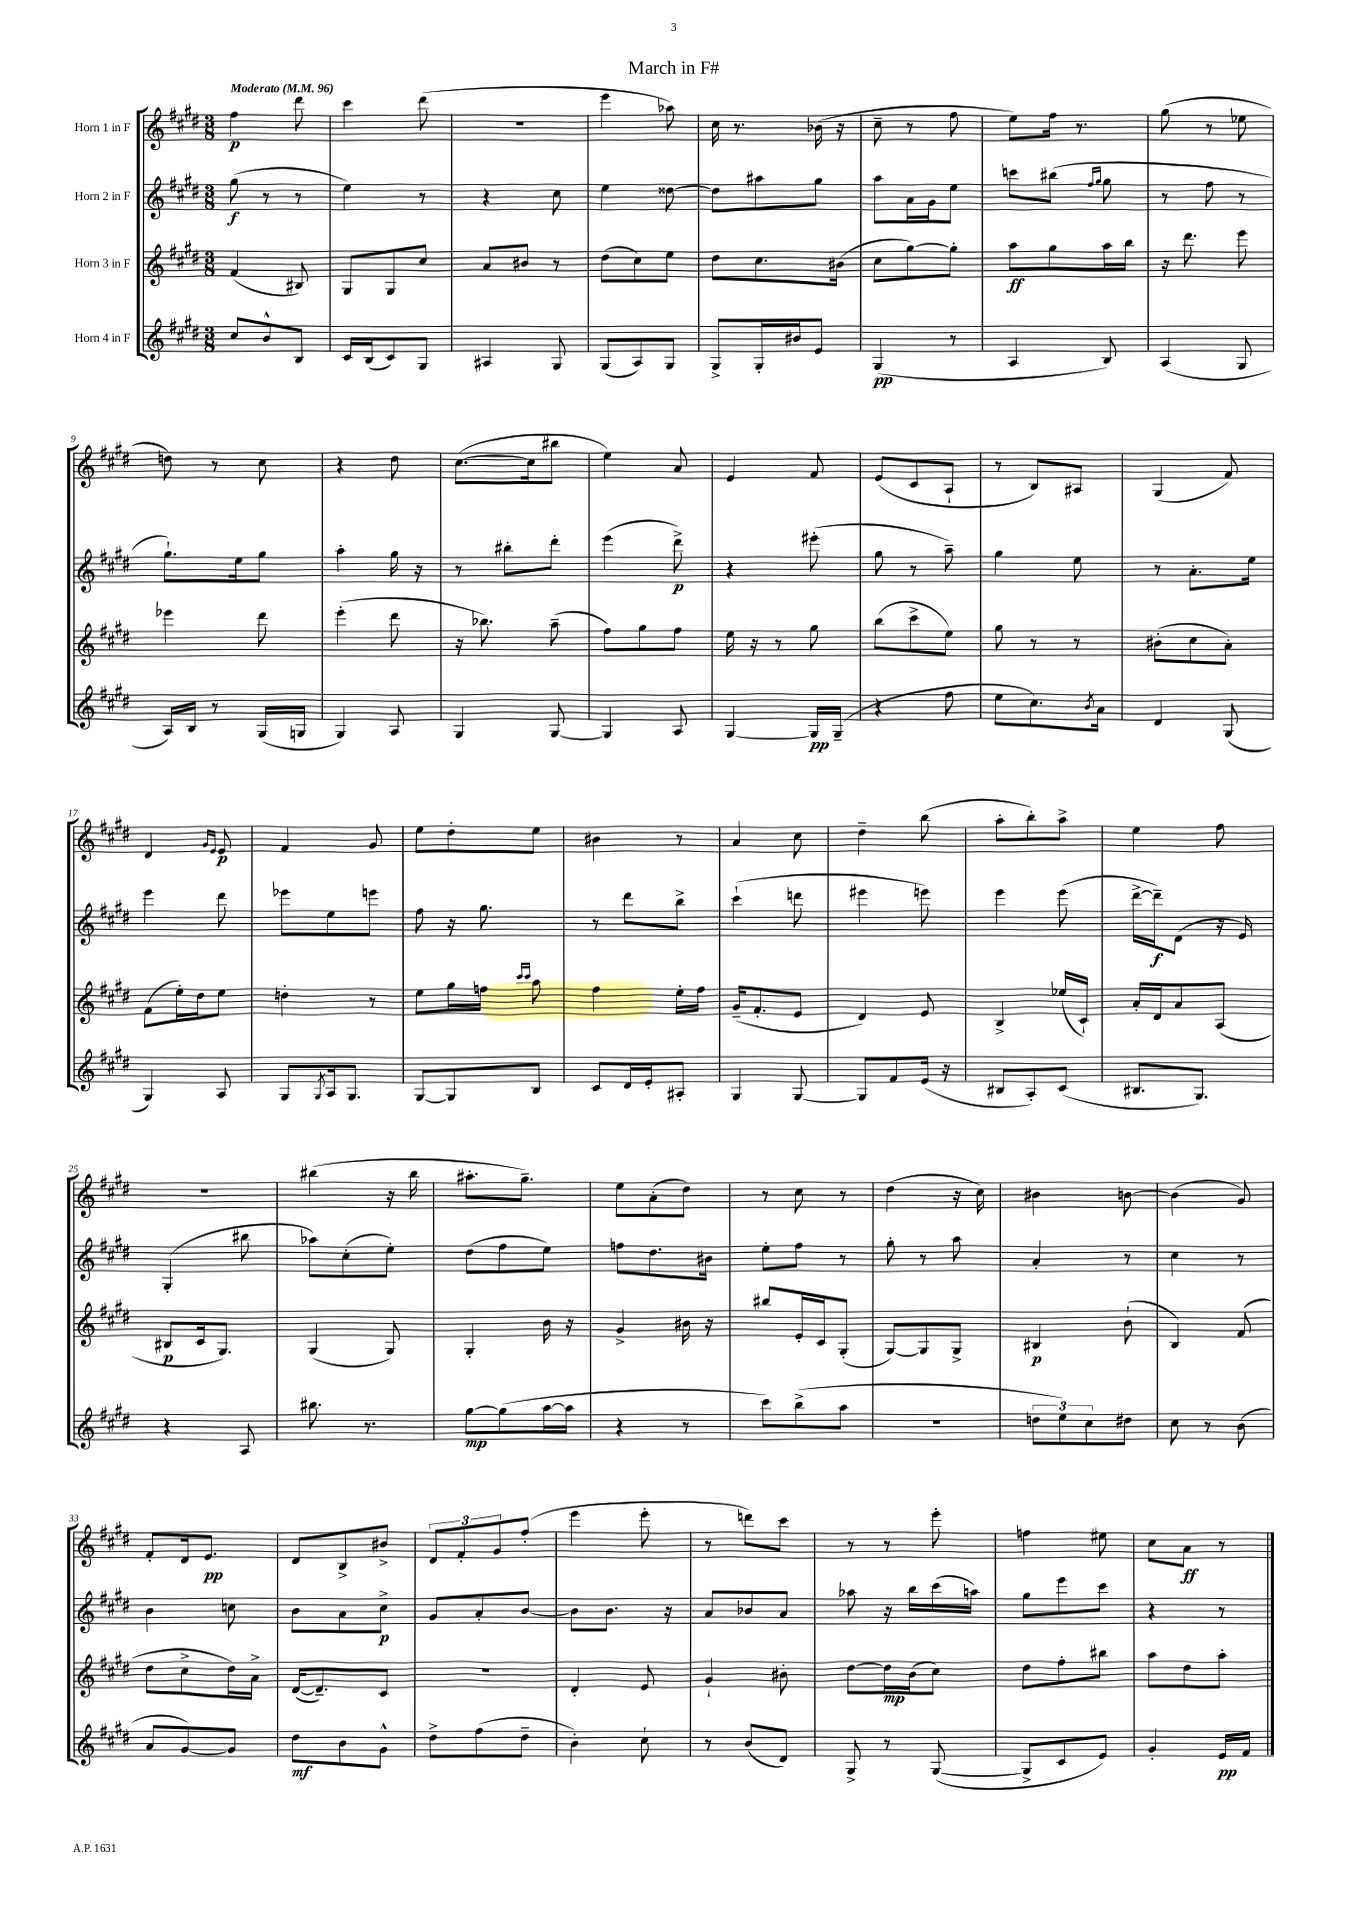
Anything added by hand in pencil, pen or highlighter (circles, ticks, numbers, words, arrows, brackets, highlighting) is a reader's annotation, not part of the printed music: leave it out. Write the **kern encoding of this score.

**kern	**dynam	**kern	**dynam	**kern	**dynam	**kern	**dynam
*part4	*part4	*part3	*part3	*part2	*part2	*part1	*part1
*staff4	*staff4	*staff3	*staff3	*staff2	*staff2	*staff1	*staff1
*I"Horn 4 in F	*	*I"Horn 3 in F	*	*I"Horn 2 in F	*	*I"Horn 1 in F	*
*clefG2	*	*clefG2	*	*clefG2	*	*clefG2	*
*k[f#c#g#d#]	*	*k[f#c#g#d#]	*	*k[f#c#g#d#]	*	*k[f#c#g#d#]	*
*M3/8	*	*M3/8	*	*M3/8	*	*M3/8	*
*MM96	*	*MM96	*	*MM96	*	*MM96	*
=1	=1	=1	=1	=1	=1	=1	=1
!	!	!	!	!	!	!LO:TX:a:B:t=Moderato	!
8cc#/L	.	(4f#/	.	(8gg#\	f	4ff#\	p
8b^^/	.	.	.	8r	.	.	.
8B/J	.	8B#X/)	.	8r	.	8ddd#\	.
=2	=2	=2	=2	=2	=2	=2	=2
16c#/LL	.	8G#/L	.	4ee\)	.	4ccc#\	.
(16B/J	.	.	.	.	.	.	.
8c#/)	.	8G#/	.	.	.	.	.
8G#/J	.	8cc#/J	.	8r	.	(8ddd#\	.
=3	=3	=3	=3	=3	=3	=3	=3
4A#X/	.	8a/L	.	4r	.	4.r	.
.	.	8b#X/J	.	.	.	.	.
8G#/	.	8r	.	8cc#\	.	.	.
=4	=4	=4	=4	=4	=4	=4	=4
(8G#/L	.	(8dd#\L	.	4ee\	.	4eee\	.
8A/)	.	8cc#\)	.	.	.	.	.
8G#/J	.	8ee\J	.	[8dd##X\	.	8aa-X\)	.
=5	=5	=5	=5	=5	=5	=5	=5
8G#^/L	.	8dd#\L	.	8dd##\L]	.	16cc#\	.
.	.	.	.	.	.	8.r	.
16G#'/L	.	8.cc#\	.	8aa#X\	.	.	.
16b#X/J	.	.	.	.	.	.	.
8e/J	.	.	.	8gg#\J	.	(16b-X\	.
.	.	(16b#X\Jk	.	.	.	16r	.
=6	=6	=6	=6	=6	=6	=6	=6
(4G#/	pp	8cc#\L	.	8aa\L	.	8cc#~\	.
.	.	[8gg#\)	.	16a\L	.	8r	.
.	.	.	.	16g#\J	.	.	.
8r	.	8gg#'\J]	.	8ee\J	.	8ff#\	.
=7	=7	=7	=7	=7	=7	=7	=7
4A/	.	8aa\L	ff	8cccn\L	.	8ee\L)	.
.	.	8gg#\	.	(8bb#X\J	.	16ff#\Jk	.
.	.	.	.	.	.	8.r	.
.	.	.	.	16qqff#/LL	.	.	.
.	.	.	.	16qqgg#/JJ	.	.	.
8B/)	.	16aa\L	.	8gg#\	.	.	.
.	.	16bb\JJ	.	.	.	.	.
=8	=8	=8	=8	=8	=8	=8	=8
(4A/	.	16r	.	8r	.	(8gg#\	.
.	.	8.ddd#\	.	.	.	.	.
.	.	.	.	8ff#\	.	8r	.
8G#/	.	8eee\	.	8r	.	8ee-X\	.
!!LO:LB:g=z
=9	=9	=9	=9	=9	=9	=9	=9
16A/LL)	.	4eee-X\	.	8.gg#`\L)	.	8ddn\)	.
16B/JJ	.	.	.	.	.	.	.
8r	.	.	.	.	.	8r	.
.	.	.	.	16ee\k	.	.	.
(16G#/LL	.	8ddd#\	.	8gg#\J	.	8cc#\	.
16Gn/JJ	.	.	.	.	.	.	.
=10	=10	=10	=10	=10	=10	=10	=10
4G#/)	.	(4eee'\	.	4aa'\	.	4r	.
8A/	.	8ddd#\	.	16gg#\	.	8dd#\	.
.	.	.	.	16r	.	.	.
=11	=11	=11	=11	=11	=11	=11	=11
4G#/	.	16r	.	8r	.	([8.cc#\L	.
.	.	8.bb-X\)	.	.	.	.	.
.	.	.	.	8bb#X'\L	.	.	.
.	.	.	.	.	.	16cc#\k]	.
[8G#/	.	(8aa~\	.	8ddd#'\J	.	8bb#X\J	.
=12	=12	=12	=12	=12	=12	=12	=12
4G#/]	.	8ff#\L)	.	(4eee\	.	4ee\)	.
.	.	8gg#\	.	.	.	.	.
8A/	.	8ff#\J	.	8ddd#^\)	p	8a/	.
=13	=13	=13	=13	=13	=13	=13	=13
[4G#/	.	16ee\	.	4r	.	4e/	.
.	.	16r	.	.	.	.	.
.	.	8r	.	.	.	.	.
16G#/LL]	pp	8gg#\	.	(8eee#X'\	.	8f#/	.
(16G#~/JJ	.	.	.	.	.	.	.
=14	=14	=14	=14	=14	=14	=14	=14
4r	.	(8bb\L	.	8gg#\	.	(8e/L	.
.	.	8ccc#^\	.	8r	.	8c#/	.
8ff#\	.	8ee\J)	.	8aa~\)	.	8A`/J	.
=15	=15	=15	=15	=15	=15	=15	=15
8ee\L	.	8gg#\	.	4gg#\	.	8r	.
8.cc#\)	.	8r	.	.	.	8B/L)	.
.	.	8r	.	8ee\	.	8A#X/J	.
8qb/	.	.	.	.	.	.	.
16a\Jk	.	.	.	.	.	.	.
=16	=16	=16	=16	=16	=16	=16	=16
4d#/	.	(8b#X'\L	.	8r	.	(4G#/	.
.	.	8cc#\	.	8.a'\L	.	.	.
(8G#/	.	8a'\J)	.	.	.	8f#/)	.
.	.	.	.	16ee\Jk	.	.	.
!!LO:LB:g=z
=17	=17	=17	=17	=17	=17	=17	=17
4G#/)	.	(8f#\L	.	4eee\	.	4d#/	.
.	.	16ee'\L)	.	.	.	.	.
.	.	16dd#\J	.	.	.	.	.
.	.	.	.	.	.	16qqg#/LL	.
.	.	.	.	.	.	16qqe/JJ	.
8A/	.	8ee\J	.	8ddd#\	.	8e/	p
=18	=18	=18	=18	=18	=18	=18	=18
8G#/L	.	4ddn'\	.	8eee-X\L	.	4f#/	.
8qG#/	.	.	.	.	.	.	.
16A/k	.	.	.	8ee\	.	.	.
8.G#/J	.	.	.	.	.	.	.
.	.	8r	.	8eeen\J	.	8g#/	.
=19	=19	=19	=19	=19	=19	=19	=19
[8G#/L	.	8ee\L	.	8ff#\	.	8ee\L	.
8G#/]	.	16gg#\L	.	16r	.	8dd#'\	.
.	.	16ffn\JJ	.	8.gg#\	.	.	.
.	.	16qqccc#/LL	.	.	.	.	.
.	.	16qqccc#/JJ	.	.	.	.	.
8B/J	.	8aa\	.	.	.	8ee\J	.
=20	=20	=20	=20	=20	=20	=20	=20
8c#/L	.	4ff#\	.	8r	.	4b#X\	.
16d#/L	.	.	.	8ddd#\L	.	.	.
16e'/J	.	.	.	.	.	.	.
8A#X'/J	.	16ee'\LL	.	8bb^\J	.	8r	.
.	.	16ff#\JJ	.	.	.	.	.
=21	=21	=21	=21	=21	=21	=21	=21
4G#/	.	(16g#~/KL	.	(4ccc#`\	.	4a/	.
.	.	8.f#'/	.	.	.	.	.
[8G#/	.	8e/J	.	8dddn\	.	8cc#\	.
=22	=22	=22	=22	=22	=22	=22	=22
8G#/L]	.	4d#/)	.	4eee#X\	.	4dd#~\	.
8f#/	.	.	.	.	.	.	.
(16e/Jk	.	8e/	.	8eeen\)	.	(8bb\	.
16r	.	.	.	.	.	.	.
=23	=23	=23	=23	=23	=23	=23	=23
8B#X/L	.	4B^/	.	4eee\	.	8aa'\L	.
8A'/)	.	.	.	.	.	8bb'\)	.
(8c#/J	.	(16ee-X/LL	.	(8eee\	.	8aa^\J	.
.	.	16c#`/JJ)	.	.	.	.	.
=24	=24	=24	=24	=24	=24	=24	=24
8.B#X/L	.	16a'/LL	.	[16ddd#^\LL	.	4ee\	.
.	.	16d#/J	.	16ddd#~\J])	f	.	.
.	.	8a/	.	(8d#\J	.	.	.
8.G#/J)	.	.	.	.	.	.	.
.	.	(8A/J	.	16r	.	8ff#\	.
.	.	.	.	16e/)	.	.	.
!!LO:LB:g=z
=25	=25	=25	=25	=25	=25	=25	=25
4r	.	8B#X/L	p	(4G#'/	.	4.r	.
.	.	16c#/k	.	.	.	.	.
.	.	8.G#/J)	.	.	.	.	.
8A/	.	.	.	8bb#X\	.	.	.
=26	=26	=26	=26	=26	=26	=26	=26
8.bb#X\	.	(4G#/	.	8aa-X\L)	.	(4bb#X\	.
.	.	.	.	(8cc#'\	.	.	.
8.r	.	.	.	.	.	.	.
.	.	8G#/)	.	8ee'\J)	.	16r	.
.	.	.	.	.	.	16bb#\	.
=27	=27	=27	=27	=27	=27	=27	=27
[8gg#\L	mp	4G#'/	.	(8dd#\L	.	8.aa#X'\L	.
(8gg#\]	.	.	.	8ff#\	.	.	.
.	.	.	.	.	.	8.gg#~\J)	.
[16aa\L	.	16b\	.	8ee\J)	.	.	.
16aa\JJ]	.	16r	.	.	.	.	.
=28	=28	=28	=28	=28	=28	=28	=28
4r	.	4g#^/	.	8ffn\L	.	8ee\L	.
.	.	.	.	8.dd#\	.	(8a'\	.
8r	.	16b#X\	.	.	.	8dd#\J)	.
.	.	16r	.	16b#X\Jk	.	.	.
=29	=29	=29	=29	=29	=29	=29	=29
8ccc#\L)	.	8bb#X/L	.	8ee'\L	.	8r	.
(8bb^\	.	16e'/L	.	8ff#\J	.	8cc#\	.
.	.	16c#/J	.	.	.	.	.
8aa\J	.	(8G#'/J	.	8r	.	8r	.
=30	=30	=30	=30	=30	=30	=30	=30
4.r	.	[8G#/L)	.	8gg#'\	.	(4dd#\	.
.	.	8G#/]	.	8r	.	.	.
.	.	8G#^/J	.	8aa\	.	16r	.
.	.	.	.	.	.	16cc#\)	.
=31	=31	=31	=31	=31	=31	=31	=31
12ddn\L	.	4B#X/	p	4a'/	.	4b#X\	.
12ee\)	.	.	.	.	.	.	.
12cc#\	.	.	.	.	.	.	.
8dd#X\J	.	(8b`\	.	8r	.	[8bn\	.
=32	=32	=32	=32	=32	=32	=32	=32
8cc#\	.	4B/)	.	4cc#\	.	(4b\]	.
8r	.	.	.	.	.	.	.
(8b\	.	(8f#/	.	8r	.	8g#/)	.
!!LO:LB:g=z
=33	=33	=33	=33	=33	=33	=33	=33
8a/L	.	8dd#\L	.	4b\	.	8f#'/L	.
[8g#/)	.	8cc#^\	.	.	.	16d#/k	.
.	.	.	.	.	.	8.e/J	pp
8g#/J]	.	16dd#\L)	.	8ccn\	.	.	.
.	.	16a^\JJ	.	.	.	.	.
=34	=34	=34	=34	=34	=34	=34	=34
8dd#\L	mf	([16d#/KL	.	8b\L	.	8d#/L	.
.	.	8.d#~/])	.	.	.	.	.
8b\	.	.	.	8a\	.	8B^/	.
8g#^^\J	.	8c#/J	.	8cc#^\J	p	8b#X^/J	.
=35	=35	=35	=35	=35	=35	=35	=35
8dd#^\L	.	4.r	.	8g#/L	.	12d#/L	.
.	.	.	.	.	.	12f#'/	.
(8ff#\	.	.	.	8a'/	.	.	.
.	.	.	.	.	.	12g#/	.
8dd#~\J	.	.	.	[8b/J	.	(8ff#'/J	.
=36	=36	=36	=36	=36	=36	=36	=36
4b'\)	.	4d#'/	.	8b\L]	.	4eee\	.
.	.	.	.	8.b\J	.	.	.
8cc#`\	.	8e/	.	.	.	8eee'\	.
.	.	.	.	16r	.	.	.
=37	=37	=37	=37	=37	=37	=37	=37
8r	.	4g#`/	.	8a/L	.	8r	.
(8b/L	.	.	.	8b-X/	.	8dddn\L)	.
8d#/J)	.	8b#X'\	.	8a/J	.	8ccc#\J	.
=38	=38	=38	=38	=38	=38	=38	=38
8G#^/	.	[8dd#\L	.	8aa-X\	.	8r	.
8r	.	16dd#\L]	mp	16r	.	8r	.
.	.	(16b\J	.	16bb\LL	.	.	.
([8G#/	.	8cc#\J)	.	(16ccc#\	.	8eee'\	.
.	.	.	.	16aan\JJ)	.	.	.
=39	=39	=39	=39	=39	=39	=39	=39
8G#^/L]	.	8dd#\L	.	8gg#\L	.	4ffn\	.
8c#/	.	8ff#'\	.	8eee\	.	.	.
8e/J)	.	8bb#X\J	.	8ccc#\J	.	8ee#X\	.
=40	=40	=40	=40	=40	=40	=40	=40
4g#'/	.	8aa\L	.	4r	.	8cc#\L	.
.	.	8dd#\	.	.	.	8a\J	ff
16e/LL	pp	8aa'\J	.	8r	.	8r	.
16f#/JJ	.	.	.	.	.	.	.
==	==	==	==	==	==	==	==
*-	*-	*-	*-	*-	*-	*-	*-
